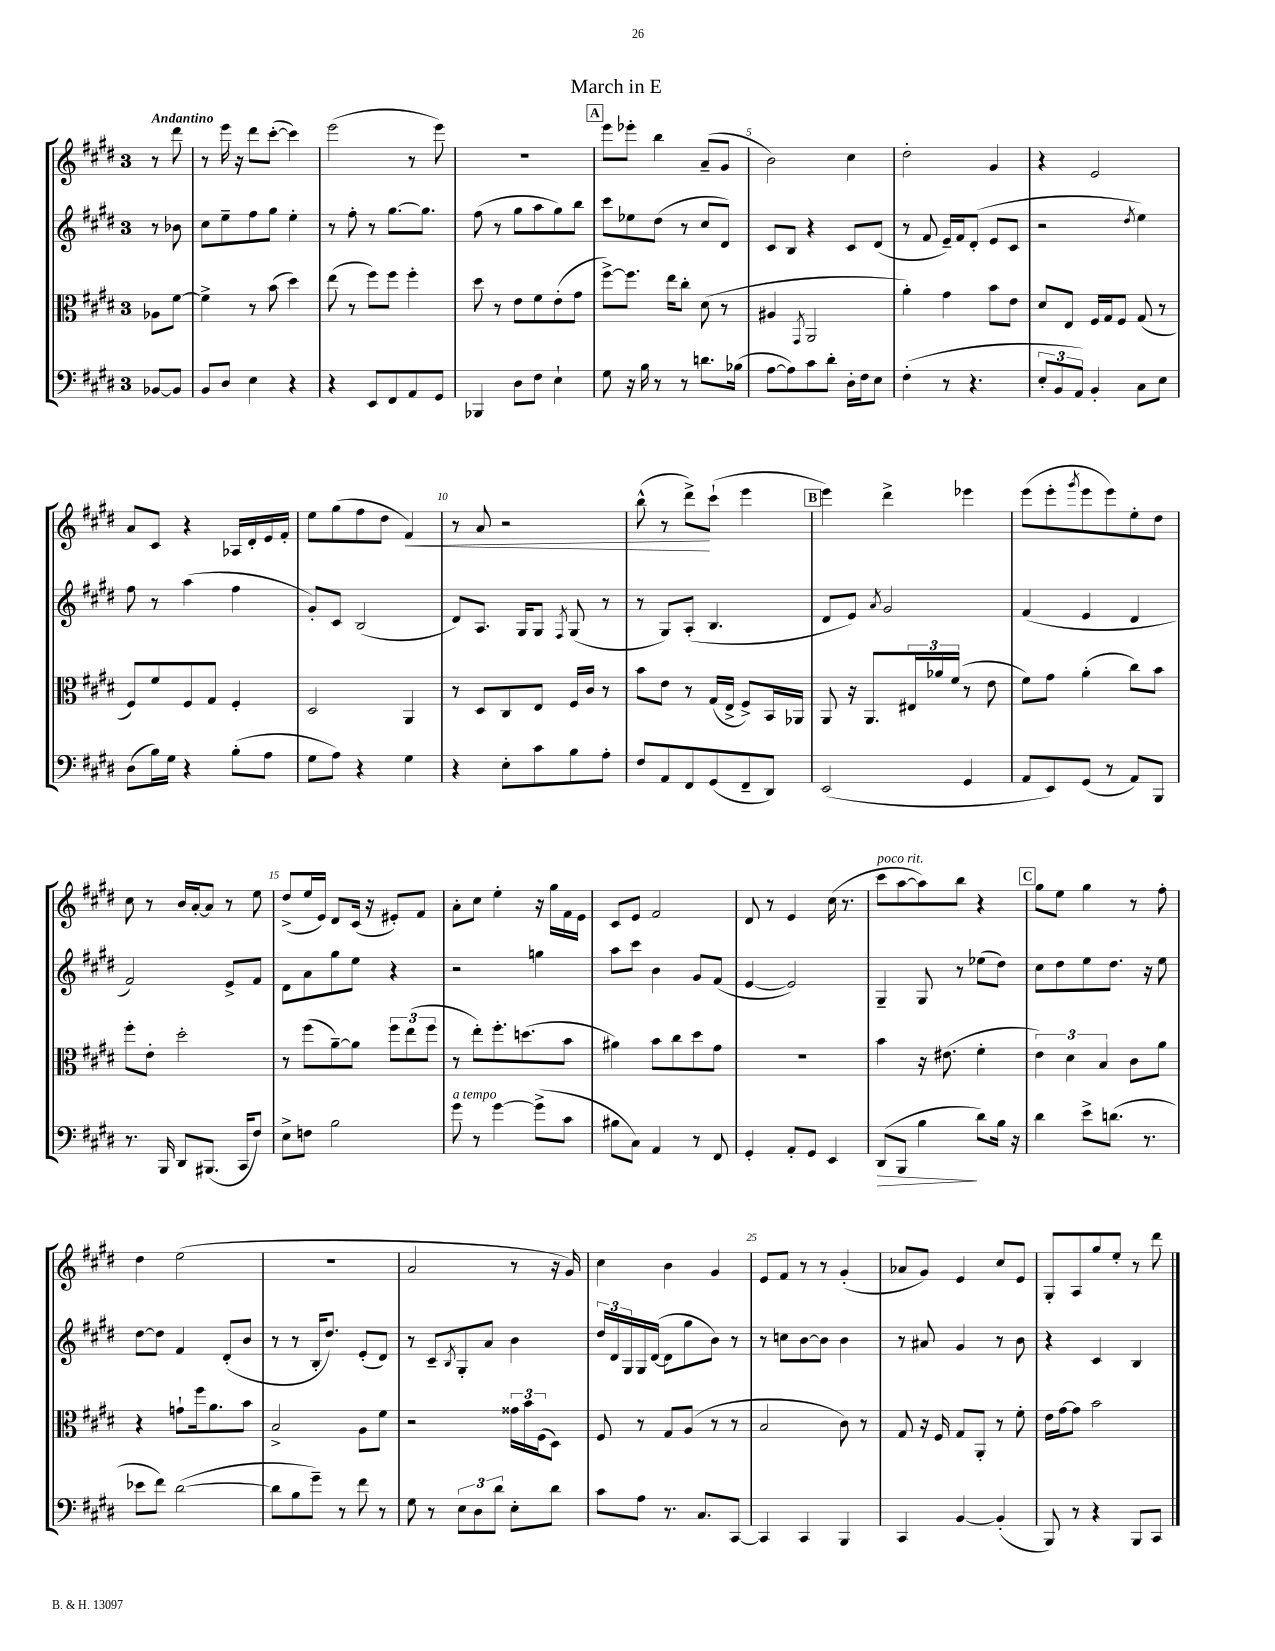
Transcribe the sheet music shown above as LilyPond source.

\header { title = "March in E" }
<<
\new StaffGroup <<
\new Staff = "s0" {
    \clef treble \key e \major \once \override Staff.TimeSignature.style = #'single-digit \time 3/4 \partial 4 \tempo "Andantino"
    r8 dis'''8 |
    r8 e'''16 r16 dis'''8 cis'''8~-.( cis'''4) |
    e'''2( r8 e'''8) |
    R2. |
    \mark \markup { \box "A" } e'''8 ees'''8-. b''4 a'8--( gis'8 |
    b'2) cis''4 |
    dis''2-. gis'4 |
    r4 e'2 |
    a'8 cis'8 r4 aes16 dis'16-. e'16 fis'16-. |
    e''8 gis''8( fis''8 dis''8 fis'4\<) |
    r8 a'8 r2 |
    b''8-^( r8 dis'''8->\!) cis'''8-!( e'''4 |
    \mark \markup { \box "B" } e'''4) dis'''4-> ees'''4 |
    e'''8( e'''8-. \acciaccatura { gis'''8 } e'''8 e'''8) e''8-. dis''8 |
    cis''8 r8 b'16 a'16~-. a'8 r8 e''8 |
    dis''8->( e''16 e'16) dis'8 cis'16( r16 eis'8-.) fis'8 |
    a'8-. cis''8 e''4-. r16 gis''16 fis'16 e'16 |
    cis'8 e'8 fis'2 |
    dis'8 r8 e'4 cis''16( r8. |
    cis'''8^\markup { \italic "poco rit." } a''8~ a''8) b''8 r4 |
    \mark \markup { \box "C" } gis''8 e''8 gis''4 r8 fis''8-. |
    dis''4 e''2( |
    R2. |
    a'2 r8 r16 gis'16) |
    cis''4 b'4 gis'4 |
    e'8 fis'8 r8 r8 gis'4-.( |
    aes'8 gis'8) e'4 cis''8 e'8 |
    gis8-. a8 gis''8 e''8-. r8 dis'''8 \bar "|." |
}
\new Staff = "s1" {
    \clef treble \key e \major \once \override Staff.TimeSignature.style = #'single-digit \time 3/4 \partial 4
    r8 bes'8 |
    cis''8 e''8-- fis''8 gis''8 e''4-. |
    r8 fis''8-. r8 gis''8.~ gis''8. |
    fis''8( r8 gis''8 a''8 gis''8) b''8 |
    \mark \markup { \box "A" } cis'''8 ees''8 dis''8( r8 cis''8 dis'8) |
    cis'8 b8 r4 cis'8 dis'8( |
    r8 fis'8 e'16--) fis'16 dis'8-.( e'8 cis'8 |
    r2 \acciaccatura { dis''8 } e''4) |
    fis''8 r8 a''4( fis''4 |
    gis'8-.) cis'8 b2( |
    dis'8) a8. gis16 gis8 \acciaccatura { fis8 } gis8( r8 |
    r8 gis8) a8-.( b4. |
    \mark \markup { \box "B" } dis'8 e'8) \acciaccatura { a'8 } gis'2 |
    fis'4( e'4 dis'4 |
    fis'2) e'8-> fis'8 |
    dis'8 a'8 gis''8 e''8 r4 |
    r2 g''4 |
    a''8 cis'''8 b'4 gis'8 fis'8( |
    e'4~ e'2) |
    gis4-- gis8 r8 ees''8( dis''8) |
    \mark \markup { \box "C" } cis''8 dis''8 e''8 dis''8. r16 e''8 |
    dis''8~ dis''8 fis'4 dis'8-.( b'8 |
    r8 r8 b16-. dis''8.) e'8-.( dis'8) |
    r8 cis'8-- \acciaccatura { b8 } gis8-. a'8 b'4 |
    \tuplet 3/2 { dis''16 dis'16 gis16 } gis16 dis'16~( dis'8 gis''8 b'8) r8 |
    r8 c''8 b'8~ b'8 b'4 |
    r8 ais'8 gis'4 r8 b'8 |
    r4 cis'4 b4 \bar "|." |
}
\new Staff = "s2" {
    \clef alto \key e \major \once \override Staff.TimeSignature.style = #'single-digit \time 3/4 \partial 4
    aes8 fis'8~ |
    fis'4-> r8 b'8( dis''4) |
    e''8( r8 fis''8) fis''8 fis''4-. |
    dis''8 r8 e'8 fis'8 e'8-.( gis'8 |
    \mark \markup { \box "A" } fis''8~->) fis''8. e''16 cis''8-. dis'8( r8 |
    ais4 \acciaccatura { gis,8 } a,2 |
    a'4-.) gis'4 b'8 e'8 |
    dis'8 e8 fis16 gis16 fis8 gis8( r8 |
    fis8) fis'8 fis8 gis8 fis4-. |
    dis2 a,4 |
    r8 dis8 cis8 e8 fis16 cis'16 r8 |
    b'8 e'8 r8 gis16( e16-> fis8->) b,16 aes,16 |
    \mark \markup { \box "B" } a,8 r16 a,8. \tuplet 3/2 { eis16 aes'16 fis'16( } r8 e'8 |
    fis'8) gis'8 a'4-.( cis''8) b'8 |
    fis''8-. e'8-. dis''2-. |
    r8 fis''8( a'8~--) a'8 \tuplet 3/2 { fis''8 e''8( fis''8 } |
    r8 e''8-.) fis''8.-. d''8.( b'8 |
    ais'4) b'8 cis''8 dis''8 gis'8 |
    R2. |
    b'4 r16 eis'8.( fis'4-. |
    \mark \markup { \box "C" } \tuplet 3/2 { e'4) dis'4 b4 } cis'8 a'8 |
    r4 g'8-! fis''16 a'8. b'8 |
    b2-> a8 fis'8 |
    r2 \tuplet 3/2 { gisis'16 b'16 fis16( } dis8) |
    fis8 r8 gis8 a8( r8 r8 |
    b2 cis'8) r8 |
    gis8 r16 fis16 gis8 a,8-. r8 fis'8-. |
    e'16 gis'16~ gis'8 b'2 \bar "|." |
}
\new Staff = "s3" {
    \clef bass \key e \major \once \override Staff.TimeSignature.style = #'single-digit \time 3/4 \partial 4
    bes,8~ bes,8 |
    b,8 dis8 e4 r4 |
    r4 e,8 fis,8 a,8 gis,8 |
    bes,,4 dis8 fis8 e4-! |
    \mark \markup { \box "A" } gis8 r16 b16 r8 r8 d'8. bes16( |
    a8~ a8) cis'8 dis'8-. dis16-. fis16 e8 |
    fis4-.( r8 r4. |
    \tuplet 3/2 { e8-. b,8 a,8) } b,4-. cis8 e8 |
    dis8( b16) gis16 r4 b8-.( a8 |
    gis8 a8) r4 gis4 |
    r4 e8-. cis'8 b8 a8-. |
    fis8 a,8 fis,8 gis,8( fis,8-- dis,8) |
    \mark \markup { \box "B" } e,2( gis,4 |
    a,8 e,8) gis,8( r8 a,8) b,,8 |
    r8. b,,16 dis,8 bis,,8.( cis,16 fis8) |
    e8-> f8 b2 |
    gis'8^\markup { \italic "a tempo" } r8 gis'4~ gis'8->( cis'8 |
    bis8 cis8) a,4 r8 fis,8 |
    gis,4-. a,8-. gis,8 e,4 |
    dis,8\>( b,,8 b4\! dis'8) b16 r16 |
    \mark \markup { \box "C" } dis'4 e'8-> d'8.( r8. |
    ees'8 fis'8) dis'2~( |
    dis'8 b8 gis'8--) r8 fis'8 r8 |
    gis8 r8 \tuplet 3/2 { e8 dis8 dis'8 } e8-. dis'8 |
    cis'8 a8 r8. cis8. cis,8~ |
    cis,4 cis,4 b,,4 |
    cis,4 b,4~ b,4-.( |
    b,,8) r8 r4 b,,8 cis,8 \bar "|." |
}
>>
>>
\layout { \context { \Score \override BarNumber.break-visibility = ##(#f #t #t) barNumberVisibility = #(every-nth-bar-number-visible 5) } }
